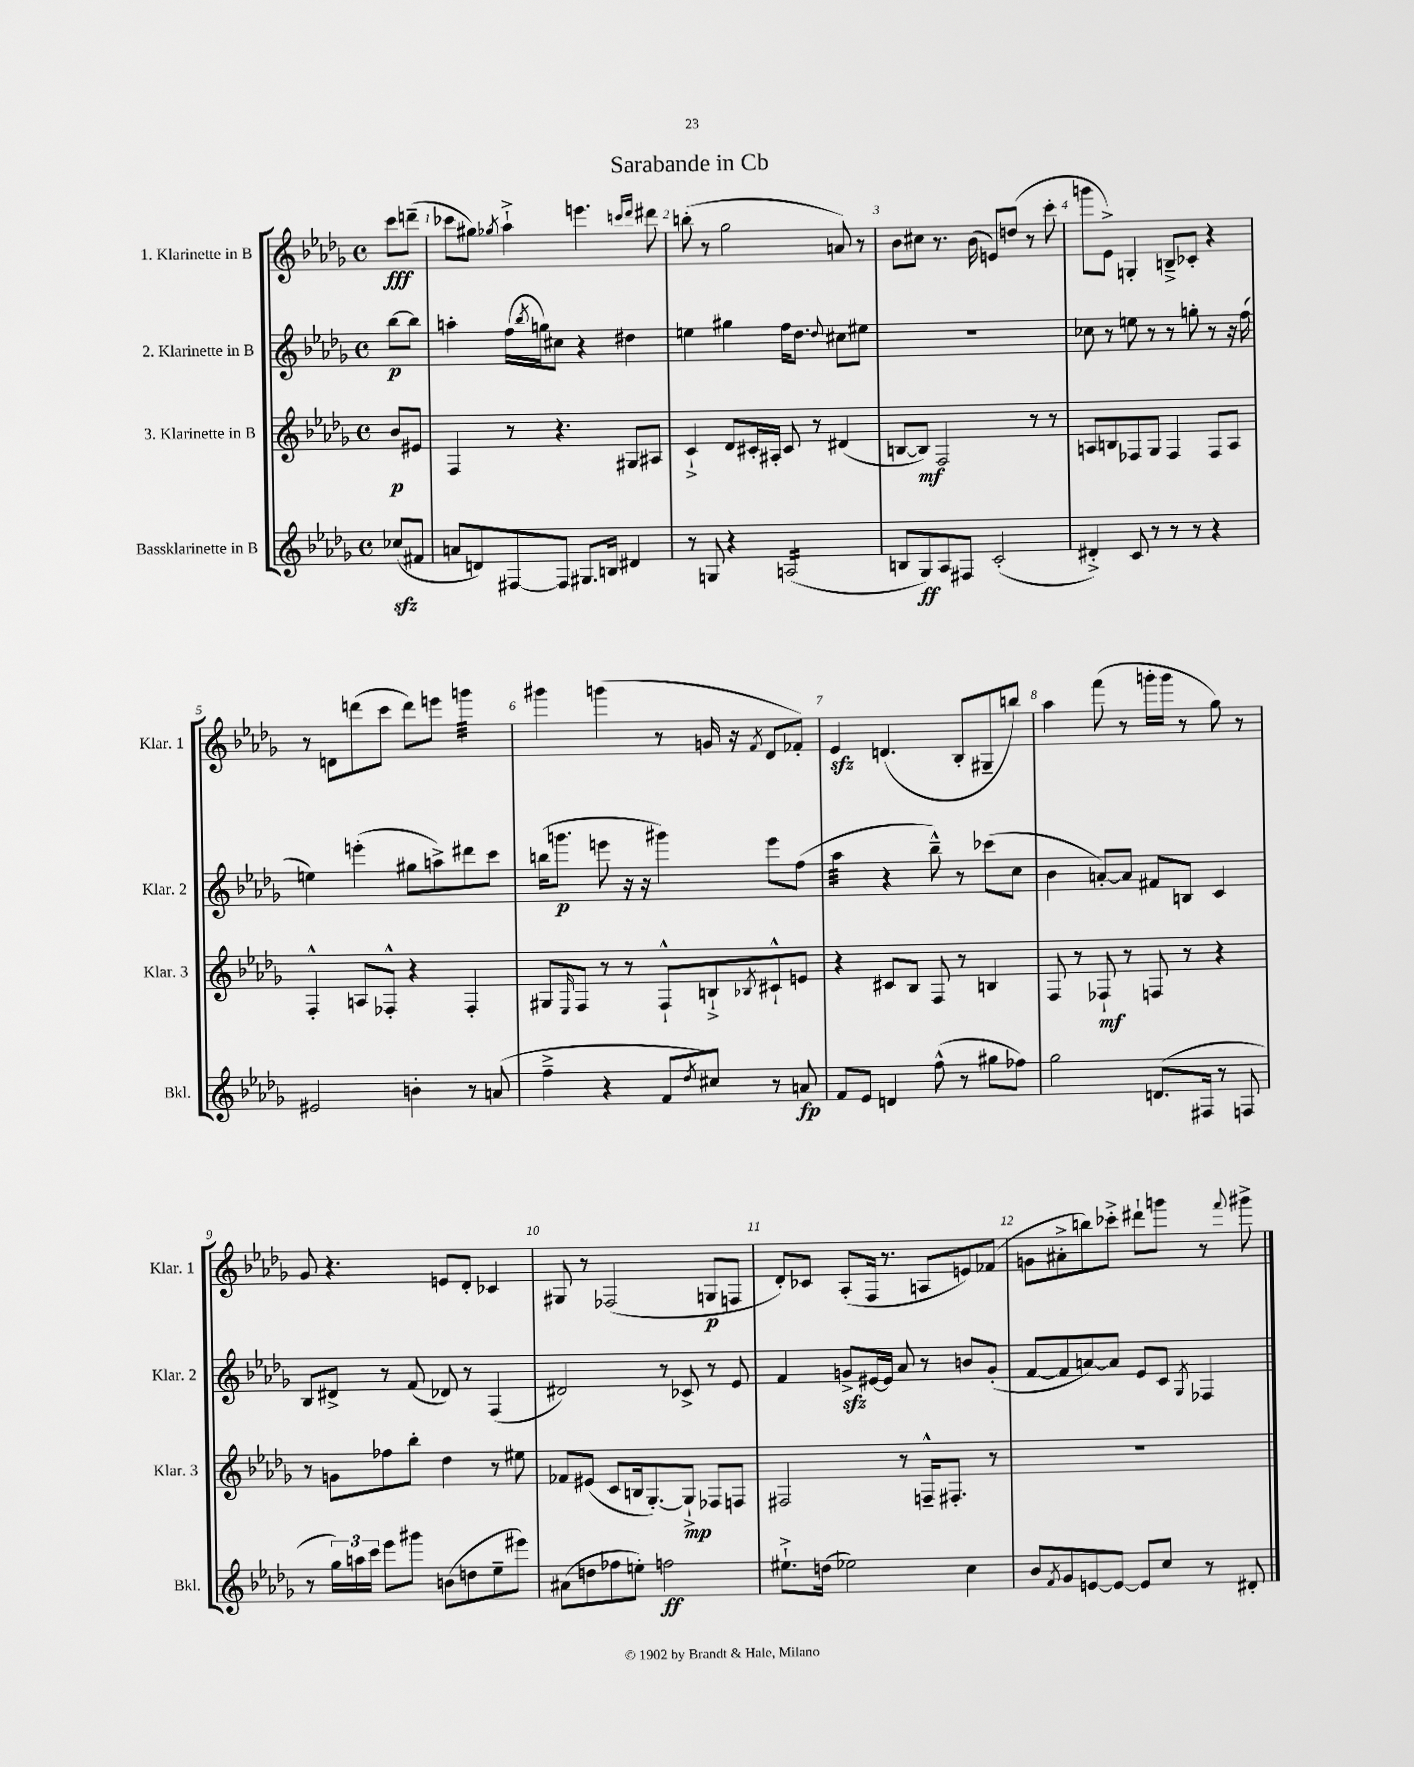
\header { title = "Sarabande in Cb" }
<<
\new StaffGroup <<
\new Staff = "s0" \with { instrumentName = "1. Klarinette in B" shortInstrumentName = "Klar. 1" } {
    \clef treble \key des \major \defaultTimeSignature \time 4/4 \partial 4
    c'''8\fff d'''8--( |
    ces'''8 gis''8) \acciaccatura { ges''8 } aes''4-!-> e'''4. \grace { c'''16 des'''16 } dis'''8 |
    b''8-.( r8 ges''2 a'8) r8 |
    bes'8 cis''8 r8. bes'16( e'8) d''8( r8 c'''8-. |
    g'''8 ees'8->) g4-. b8---> ces'8-. r4 |
    r8 d'8 d'''8( c'''8 d'''8) e'''8 g'''4:32 |
    gis'''4 g'''4( r8 g'16 r16 \acciaccatura { f'8 } des'8 fes'8-.) |
    ees'4\sfz d'4.( bes8-. gis8-- b''8) |
    aes''4 f'''8( r8 g'''16-. g'''16 r8 ges''8) r8 |
    ges'8 r4. e'8 des'8-. ces'4 |
    gis8 r8 fes2( g8\p f8 |
    des'8-.) ces'8 aes8-.( f16 r8. a8 e'8) fes'8( |
    g'8 ais'8-.-> b''8) ces'''8-.-> dis'''8-! g'''8 r8 \appoggiatura { f'''8 } gis'''8-> \bar "|." |
}
\new Staff = "s1" \with { instrumentName = "2. Klarinette in B" shortInstrumentName = "Klar. 2" } {
    \clef treble \key des \major \defaultTimeSignature \time 4/4 \partial 4
    bes''8~\p bes''8 |
    a''4-. f''16( \acciaccatura { bes''8 } g''16) cis''8 r4 dis''4 |
    e''4 gis''4 f''16 des''8. \appoggiatura { des''8 } cis''8 eis''8 |
    R1 |
    ces''8 r8 e''8 r8 r8 g''8-. r8 r16 f''16( |
    e''4) e'''4-.( gis''8 a''8->) dis'''8 c'''8 |
    b''16( g'''8.\p e'''8 r16 r16 gis'''4) e'''8 f''8( |
    aes''4:32 r4 bes''8---^) r8 ces'''8( c''8 |
    bes'4 a'8~-.) a'8 fis'8 b8 c'4 |
    bes8 dis'8-> r8 f'8( des'8) r8 f4( |
    dis'2) r8 ces'8-> r8 ees'8 |
    f'4 g'8->\sfz eis'16~ eis'16 aes'8 r8 b'8 g'8-.( |
    f'8~ f'8 a'8~) a'8 ees'8 c'8 \acciaccatura { ges8 } fes4 \bar "|." |
}
\new Staff = "s2" \with { instrumentName = "3. Klarinette in B" shortInstrumentName = "Klar. 3" } {
    \clef treble \key des \major \defaultTimeSignature \time 4/4 \partial 4
    bes'8\p eis'8 |
    f4 r8 r4. gis8 ais8 |
    c'4-!-> des'8 cis'16-. ais16-. cis'8 r8 dis'4( |
    b8~ b8\mf) f2 r8 r8 |
    a8 b8 fes8 ges8 fes4 fes8 a8 |
    f4-.-^ a8 fes8-.-^ r4 fes4-. |
    gis8 \grace { ees16 } f8 r8 r8 f8-!-^ b8-!-> \acciaccatura { bes8 } cis'8-!-^ e'8 |
    r4 cis'8 bes8 f8 r8 b4 |
    f8 r8 fes8-!\mf r8 f8 r8 r4 |
    r8 g'8 fes''8 bes''8-. des''4 r8 eis''8 |
    fes'8 eis'8( c'8 b16 ges8.~-.) ges8-!->\mp fes8 f8 |
    fis2 r8 f16---^ fis8.-. r8 |
    R1 \bar "|." |
}
\new Staff = "s3" \with { instrumentName = "Bassklarinette in B" shortInstrumentName = "Bkl." } {
    \clef treble \key des \major \defaultTimeSignature \time 4/4 \partial 4
    ces''8\sfz( fis'8 |
    a'8 d'8) fis8~ fis8 gis8. b16 dis'4 |
    r8 g8 r4 a2:16( |
    b8 ges8\ff) aes8 fis8 c'2-.( |
    dis'4-.->) c'8 r8 r8 r8 r4 |
    eis'2 b'4-. r8 a'8( |
    f''4---> r4 f'8 \acciaccatura { des''8 } cis''8) r8 a'8\fp |
    f'8 ees'8 d'4 f''8-^( r8 gis''8 fes''8) |
    ges''2 d'8.( fis16 r8 f8 |
    r8 \tuplet 3/2 { ges''16) a''16 c'''16 } ees'''8 gis'''8 b'8( d''8 ees''8-- eis'''8) |
    ais'8( d''8 fes''8 e''8-.) f''2\ff |
    eis''8.-!-> d''16( ees''2) c''4 |
    bes'8 \acciaccatura { f'8 } ges'8 e'8~ e'8~ e'8 c''8 r8 dis'8-. \bar "|." |
}
>>
>>
\layout { \context { \Score \override BarNumber.break-visibility = ##(#f #t #t) barNumberVisibility = #all-bar-numbers-visible } }
